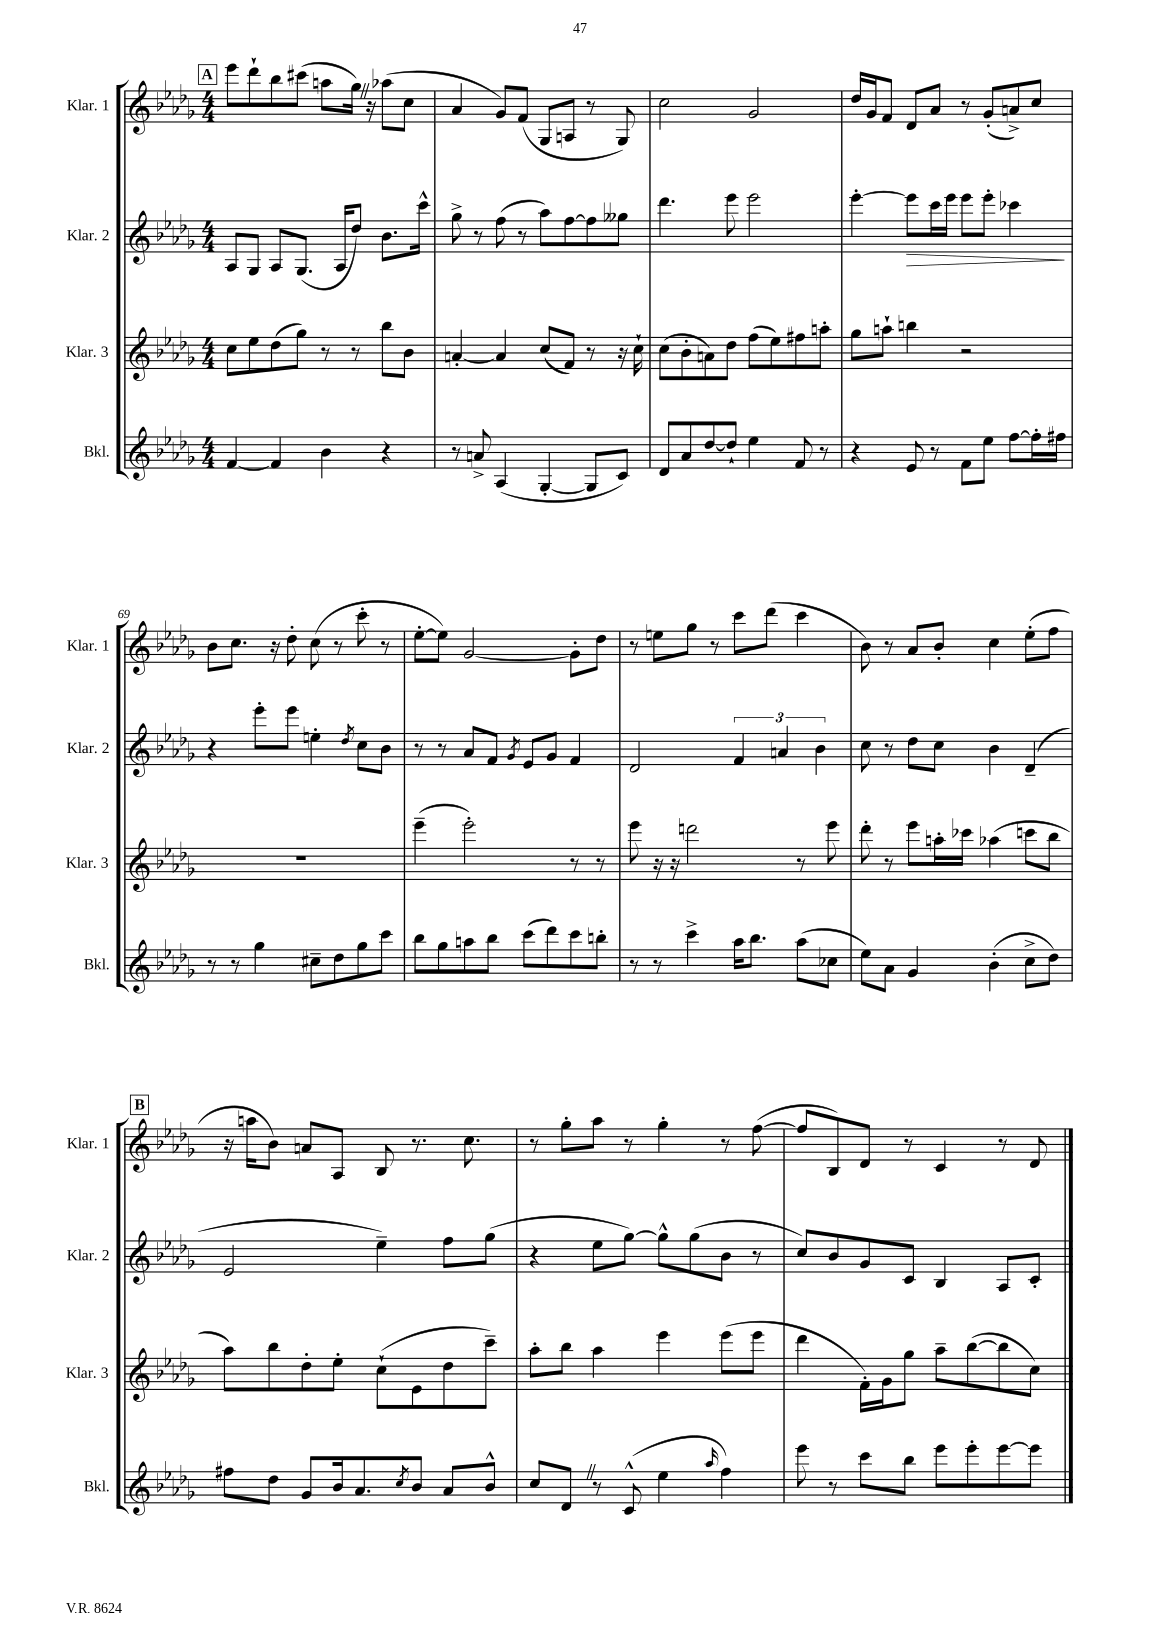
<<
\new StaffGroup <<
\new Staff = "s0" \with { instrumentName = "Klar. 1" shortInstrumentName = "Klar. 1" } {
    \clef treble \key des \major \numericTimeSignature \time 4/4
    \mark \markup { \box "A" } ees'''8 des'''8-! bes''8 cis'''8( a''8 ges''16) \once \override BreathingSign.text = \markup { \musicglyph "scripts.caesura.straight" } \breathe r16 aes''8( c''8 |
    aes'4 ges'8) f'8( ges8 a8 r8 ges8) |
    c''2 ges'2 |
    des''16 ges'16 f'8 des'8 aes'8 r8 ges'8-.( a'8->) c''8 |
    bes'8 c''8. r16 des''8-. c''8( r8 c'''8-. r8 |
    ees''8~-. ees''8) ges'2~ ges'8-. des''8 |
    r8 e''8 ges''8 r8 c'''8 des'''8( c'''4 |
    bes'8) r8 aes'8 bes'8-. c''4 ees''8-.( f''8 |
    \mark \markup { \box "B" } r16 a''16 bes'8) a'8 aes8 bes8 r8. c''8. |
    r8 ges''8-. aes''8 r8 ges''4-. r8 f''8~( |
    f''8 bes8) des'8 r8 c'4 r8 des'8 \bar "|." |
}
\new Staff = "s1" \with { instrumentName = "Klar. 2" shortInstrumentName = "Klar. 2" } {
    \clef treble \key des \major \numericTimeSignature \time 4/4
    \mark \markup { \box "A" } aes8 ges8 aes8 ges8.( aes16 des''8) bes'8. c'''16-^ |
    ges''8-> r8 f''8( r8 aes''8) f''8~ f''8 geses''8 |
    des'''4. ees'''8 ees'''2 |
    ees'''4~-. ees'''8\> c'''16 ees'''16 ees'''8 ees'''8-. ces'''4\! |
    r4 ees'''8-. ees'''8 e''4-. \acciaccatura { des''8 } c''8 bes'8 |
    r8 r8 aes'8 f'8 \acciaccatura { ges'8 } ees'8 ges'8 f'4 |
    des'2 \tuplet 3/2 { f'4 a'4 bes'4 } |
    c''8 r8 des''8 c''8 bes'4 des'4--( |
    \mark \markup { \box "B" } ees'2 ees''4--) f''8 ges''8( |
    r4 ees''8 ges''8~) ges''8-^ ges''8( bes'8 r8 |
    c''8) bes'8 ges'8 c'8 bes4 aes8 c'8-. \bar "|." |
}
\new Staff = "s2" \with { instrumentName = "Klar. 3" shortInstrumentName = "Klar. 3" } {
    \clef treble \key des \major \numericTimeSignature \time 4/4
    \mark \markup { \box "A" } c''8 ees''8 des''8( ges''8) r8 r8 bes''8 bes'8 |
    a'4~-. a'4 c''8( f'8) r8 r16 c''16-! |
    c''8( bes'8-. a'8) des''8 f''8( ees''8) fis''8 a''8-. |
    ges''8 a''8-! b''4 r2 |
    R1 |
    ees'''4--( ees'''2-.) r8 r8 |
    ees'''8 r16 r16 d'''2 r8 ees'''8 |
    des'''8-. r8 ees'''8 a''16-. ces'''16 aes''4( c'''8 bes''8 |
    \mark \markup { \box "B" } aes''8) bes''8 des''8-. ees''8-. c''8-!( ees'8 des''8 c'''8--) |
    aes''8-. bes''8 aes''4 ees'''4 ees'''8( ees'''8 |
    des'''4 f'16-.) ges'16 ges''8 aes''8-- bes''8~( bes''8 c''8) \bar "|." |
}
\new Staff = "s3" \with { instrumentName = "Bkl." shortInstrumentName = "Bkl." } {
    \clef treble \key des \major \numericTimeSignature \time 4/4
    \mark \markup { \box "A" } f'4~ f'4 bes'4 r4 |
    r8 a'8-> aes4( ges4~-. ges8 c'8) |
    des'8 aes'8 des''8~ des''8-! ees''4 f'8 r8 |
    r4 ees'8 r8 f'8 ees''8 f''8~ f''16-. fis''16 |
    r8 r8 ges''4 cis''8-- des''8 ges''8 c'''8 |
    bes''8 ges''8 a''8 bes''8 c'''8( des'''8) c'''8 b''8-. |
    r8 r8 c'''4-> aes''16 bes''8. aes''8( ces''8 |
    ees''8) aes'8 ges'4 bes'4-.( c''8-> des''8) |
    \mark \markup { \box "B" } fis''8 des''8 ges'8 bes'16 aes'8. \acciaccatura { c''8 } bes'8 aes'8 bes'8-^ |
    c''8 des'8 \once \override BreathingSign.text = \markup { \musicglyph "scripts.caesura.straight" } \breathe r8 c'8-^( ees''4 \grace { aes''16 } f''4) |
    ees'''8 r8 c'''8 bes''8 ees'''8 ees'''8-. ees'''8~ ees'''8 \bar "|." |
}
>>
>>
\layout { \context { \Score currentBarNumber = #65 } }
